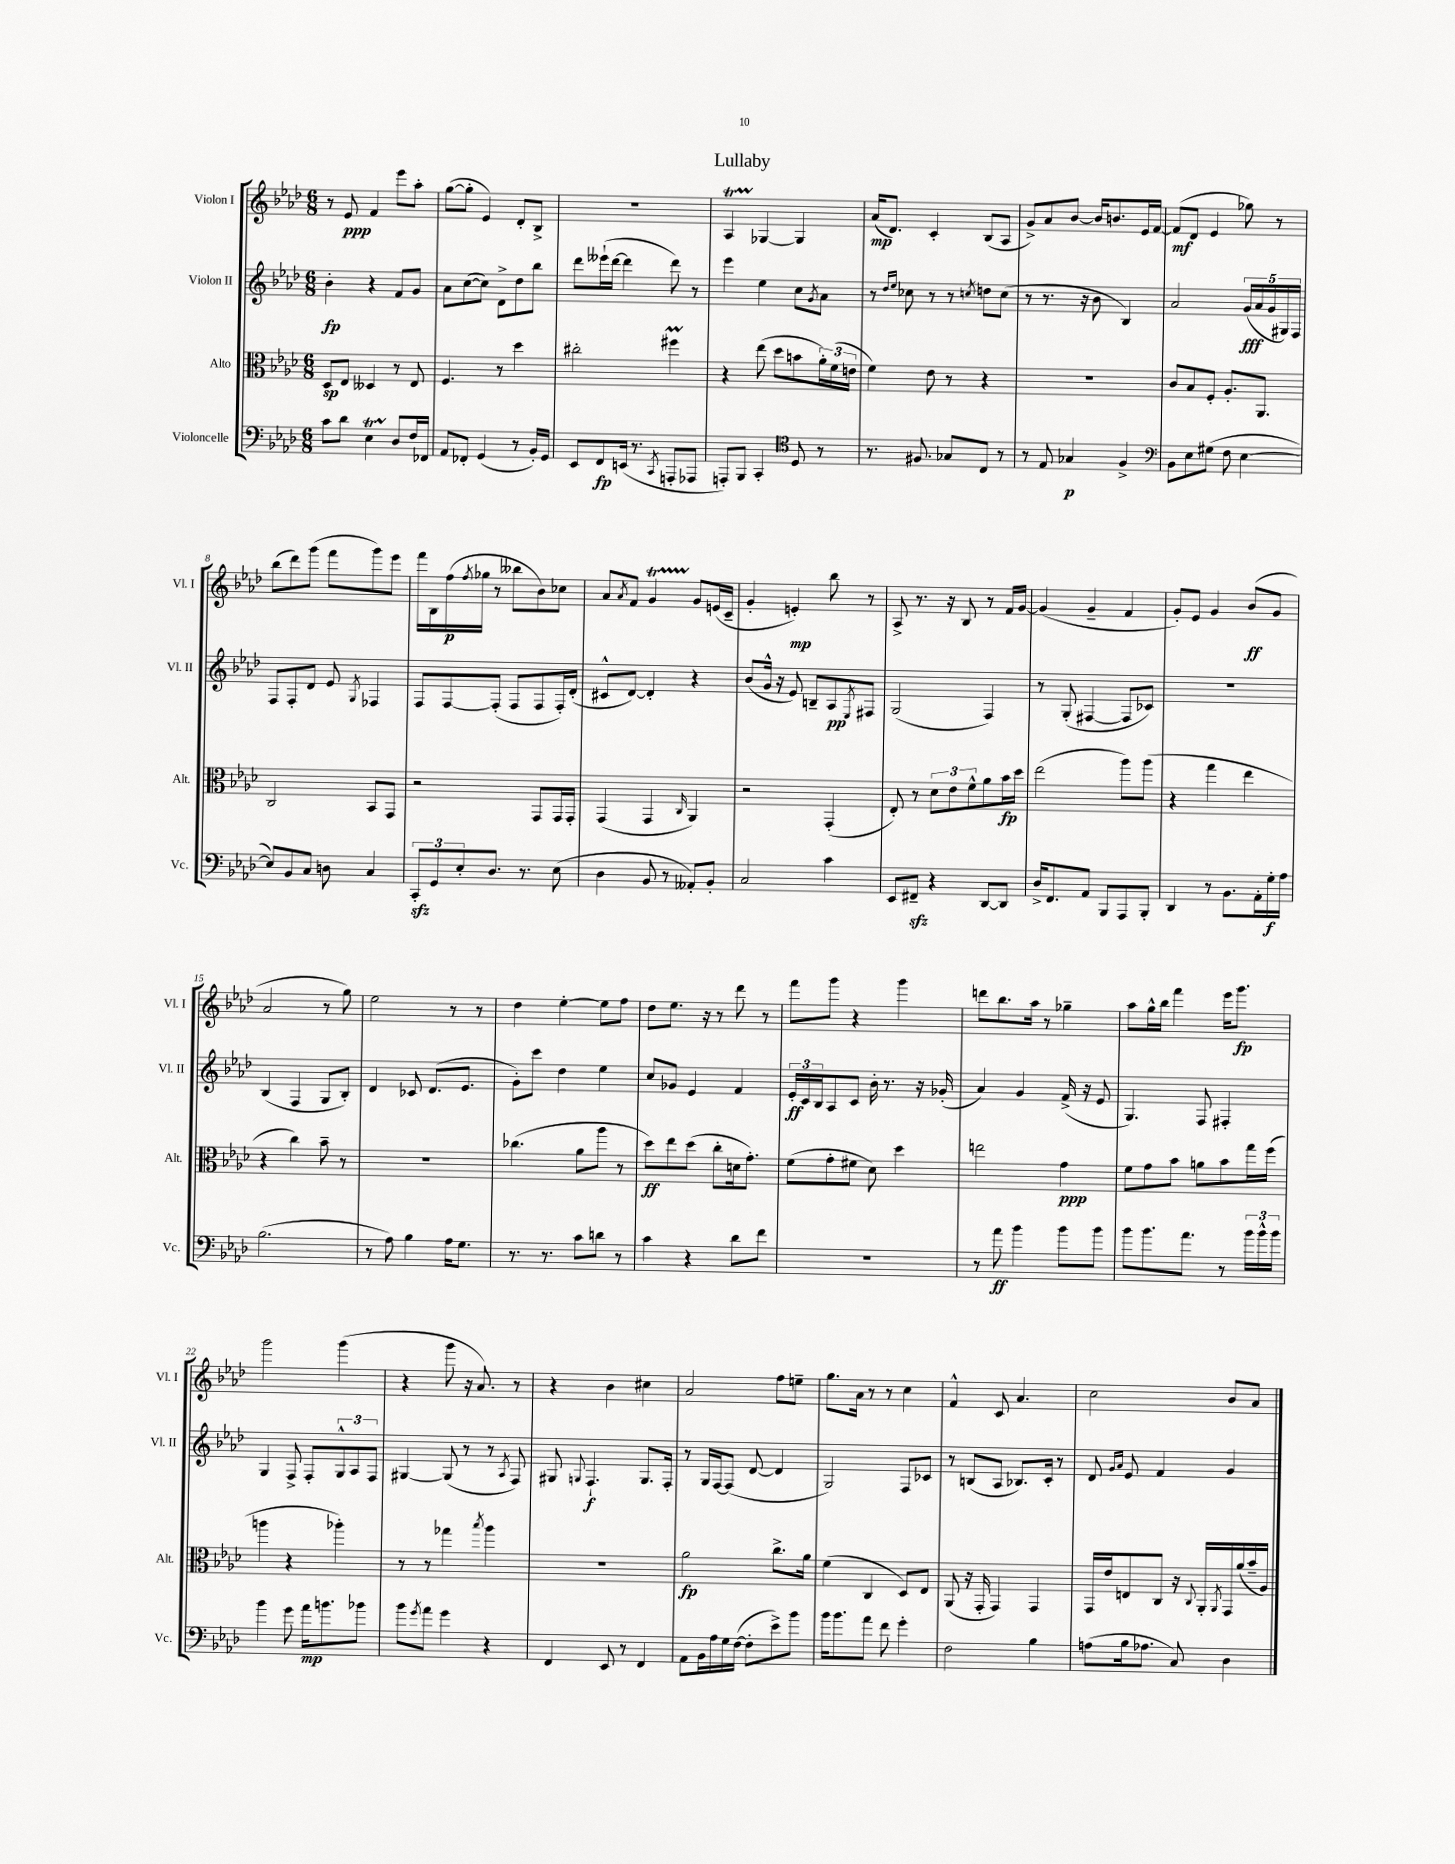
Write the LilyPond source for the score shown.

\header { title = "Lullaby" }
<<
\new StaffGroup <<
\new Staff = "s0" \with { instrumentName = "Violon I" shortInstrumentName = "Vl. I" } {
    \clef treble \key aes \major \numericTimeSignature \time 6/8
    r8 ees'8\ppp f'4 ees'''8 aes''8-. |
    g''8~( g''8-. ees'4) des'8-. bes8-> |
    R2. |
    aes4\startTrillSpan ges4~\stopTrillSpan ges4 |
    aes'16\mp( des'8.) c'4-. bes8( aes8 |
    g'8->) aes'8 bes'8~ bes'16 b'8. ees'16 f'16~ |
    f'8\mf( des'8 ees'4 ges''8) r8 |
    bes''8( des'''8) g'''8( f'''8 g'''8) ees'''8 |
    f'''16 bes16 f''16\p( \acciaccatura { f''8 } ges''16 r8 beses''8 bes'8) ces''8 |
    aes'8 \acciaccatura { aes'8 } f'8 g'4\startTrillSpan g'8\stopTrillSpan e'16( c'16-- |
    g'4-. e'4-.\mp) bes''8 r8 |
    aes8-> r8. r16 bes8 r8 f'16 g'16~ |
    g'4( g'4-- f'4 |
    g'8-.) ees'8 g'4 bes'8\ff( g'8 |
    aes'2 r8 g''8) |
    ees''2 r8 r8 |
    des''4 ees''4~-. ees''8 f''8 |
    des''8 ees''8. r16 r8 des'''8 r8 |
    f'''8 g'''8 r4 g'''4 |
    d'''8 bes''8. aes''16 r8 ges''4-- |
    aes''8 g''16-^ bes''16 f'''4 ees'''16 g'''8.\fp |
    g'''2 g'''4( |
    r4 g'''8 r16 aes'8.) r8 |
    r4 bes'4 cis''4 |
    aes'2 f''8 e''8-- |
    g''8. aes'16 r8 r8 c''4 |
    f'4-^ c'8 aes'4. |
    c''2 bes'8 aes'8 \bar "|." |
}
\new Staff = "s1" \with { instrumentName = "Violon II" shortInstrumentName = "Vl. II" } {
    \clef treble \key aes \major \numericTimeSignature \time 6/8
    bes'4-.\fp r4 f'8 g'8 |
    aes'8 c''8~( c''8) des'8-> des''8 bes''8 |
    des'''8 eeses'''16-!( des'''16~ des'''4 des'''8) r8 |
    ees'''4 ees''4 c''8 \acciaccatura { g'8 } aes'8 |
    r8 \grace { des''16 ees''16 } ces''8 r8 r8 \acciaccatura { c''8 } d''8 c''8( |
    r8 r8. r16 bes'8 bes4) |
    aes'2 \tuplet 5/4 { g'16\fff( aes'16 g'16 gis16) f16 } |
    f8 f8-. des'8 ees'8 \acciaccatura { g8 } fes4 |
    f8 f8~ f8-.( f8 f8 f16-.) des'16-.( |
    cis'8-^ des'8~) des'4-. r4 |
    bes'8( g'16-^ r16 ees'8) b8-- aes8\pp \acciaccatura { ees8 } fis8 |
    g2( f4) |
    r8 g8-.( fis4~ fis8 ces'8) |
    R2. |
    bes4( f4 g8 bes8-.) |
    des'4 ces'8 des'8.( ees'8. |
    g'8-.) c'''8 des''4 ees''4 |
    c''8 ges'8 ees'4 f'4 |
    \tuplet 3/2 { ees'16-.\ff c'16 bes16 } aes8 c'8 bes'16-. r8. r16 ges'16-.( |
    aes'4) g'4 f'16->( r16 ees'8 |
    g4.) f8 fis4-. |
    g4 f8-> f8-. \tuplet 3/2 { g8-^ aes8 f8 } |
    gis4~ gis8( r8 r8 \acciaccatura { aes8 } f8) |
    gis8 \appoggiatura { g8 } f4.-!\f g8. f16-. |
    r8 g16 f16~ f8( des'8~ des'4 |
    g2) f8 ces'8 |
    r8 b8( aes8 bes8.) c'16-. r8 |
    des'8 \grace { g'16 aes'16 } ees'8 f'4 g'4 \bar "|." |
}
\new Staff = "s2" \with { instrumentName = "Alto" shortInstrumentName = "Alt." } {
    \clef alto \key aes \major \numericTimeSignature \time 6/8
    des8\sp ees8 deses4 r8 ees8 |
    f4. r8 des''4 |
    cis''2-. fis''4\prall |
    r4 ees''8( des''8 b'8 \tuplet 3/2 { aes'16-.) f'16( e'16 } |
    f'4) ees'8 r8 r4 |
    R2. |
    c'8 bes8 f8-. aes8.-. aes,8. |
    c2 bes,8 g,8 |
    r2 g,8 g,16 g,16-. |
    g,4( g,4 \grace { c16 } aes,4) |
    r2 g,4-.( |
    ees8-.) r8 \tuplet 3/2 { des'8 ees'8 f'8-^ } aes'8 bes'16\fp des''16 |
    ees''2( aes''8) aes''8( |
    r4 g''4 ees''4 |
    r4 c''4) bes'8-- r8 |
    R2. |
    ces''4.( aes'8 aes''8 r8 |
    des''8\ff) ees''8 des''8( c''8-. d'16 g'8.-.) |
    f'8( g'8-. fis'8 des'8) des''4 |
    e''2 g'4\ppp |
    f'8 g'8 bes'8 a'8 bes'8 g''16 f''16( |
    a''4 r4 aes''4-.) |
    r8 r8 ges''4 \acciaccatura { bes''8 } aes''4 |
    R2. |
    aes'2\fp c''8.-> aes'16 |
    f'4( c4 des8) ees8 |
    aes,8( r16 g,16-. g,4) g,4 |
    g,16 ees'16 e8 c8 r16 \appoggiatura { c8 } aes,16-. \acciaccatura { aes,8 } g,16 aes'16( bes'16-- aes16) \bar "|." |
}
\new Staff = "s3" \with { instrumentName = "Violoncelle" shortInstrumentName = "Vc." } {
    \clef bass \key aes \major \numericTimeSignature \time 6/8
    c'8 des'8 ees4\startTrillSpan des8\stopTrillSpan f16 fes,16 |
    aes,8 fes,8-. g,4( r8 bes,16-.) g,16 |
    ees,8 f,8\fp e,16( r8. \acciaccatura { c,8 } a,,8-. aes,,8 |
    a,,8-.) bes,,8 c,4-. \clef tenor des8 r8 |
    r8. fis8. ges8 c8 r8 |
    r8 ees8 ges4\p f4-> |
    \clef bass bes,8 ees8 gis8( f8 ees4~ |
    ees8) bes,8 c8 d8 c4 |
    \tuplet 3/2 { c,8-.\sfz g,8 ees8-. } des8. r8. ees8( |
    des4 bes,8 r8 aeses,8-.) bes,8-. |
    c2 c'4 |
    ees,8 fis,8--\sfz r4 des,8~ des,8 |
    des16-> f,8. aes,8 bes,,8 aes,,8 bes,,8-. |
    des,4 r8 bes,8. aes,16-. g16-.\f aes16 |
    bes2.( |
    r8 aes8) bes4 aes16 g8. |
    r8. r8. c'8 d'8 r8 |
    c'4 r4 des'8 f'8 |
    R2. |
    r8 aes'8\ff bes'4 bes'8 bes'8 |
    bes'8 bes'8. aes'8. r8 \tuplet 3/2 { bes'16 bes'16-^ bes'16 } |
    bes'4 g'8 aes'16\mp b'8. bes'8 |
    bes'8 \acciaccatura { g'8 } aes'8 g'4 r4 |
    f,4 ees,8 r8 f,4 |
    aes,8 bes,16 aes16 g16 f16~( f8-. ees'8->) bes'8 |
    bes'16 bes'8. aes'8 f'8 g'4-. |
    f2 bes4 |
    a8( bes16 aes8. c8) des4 \bar "|." |
}
>>
>>
